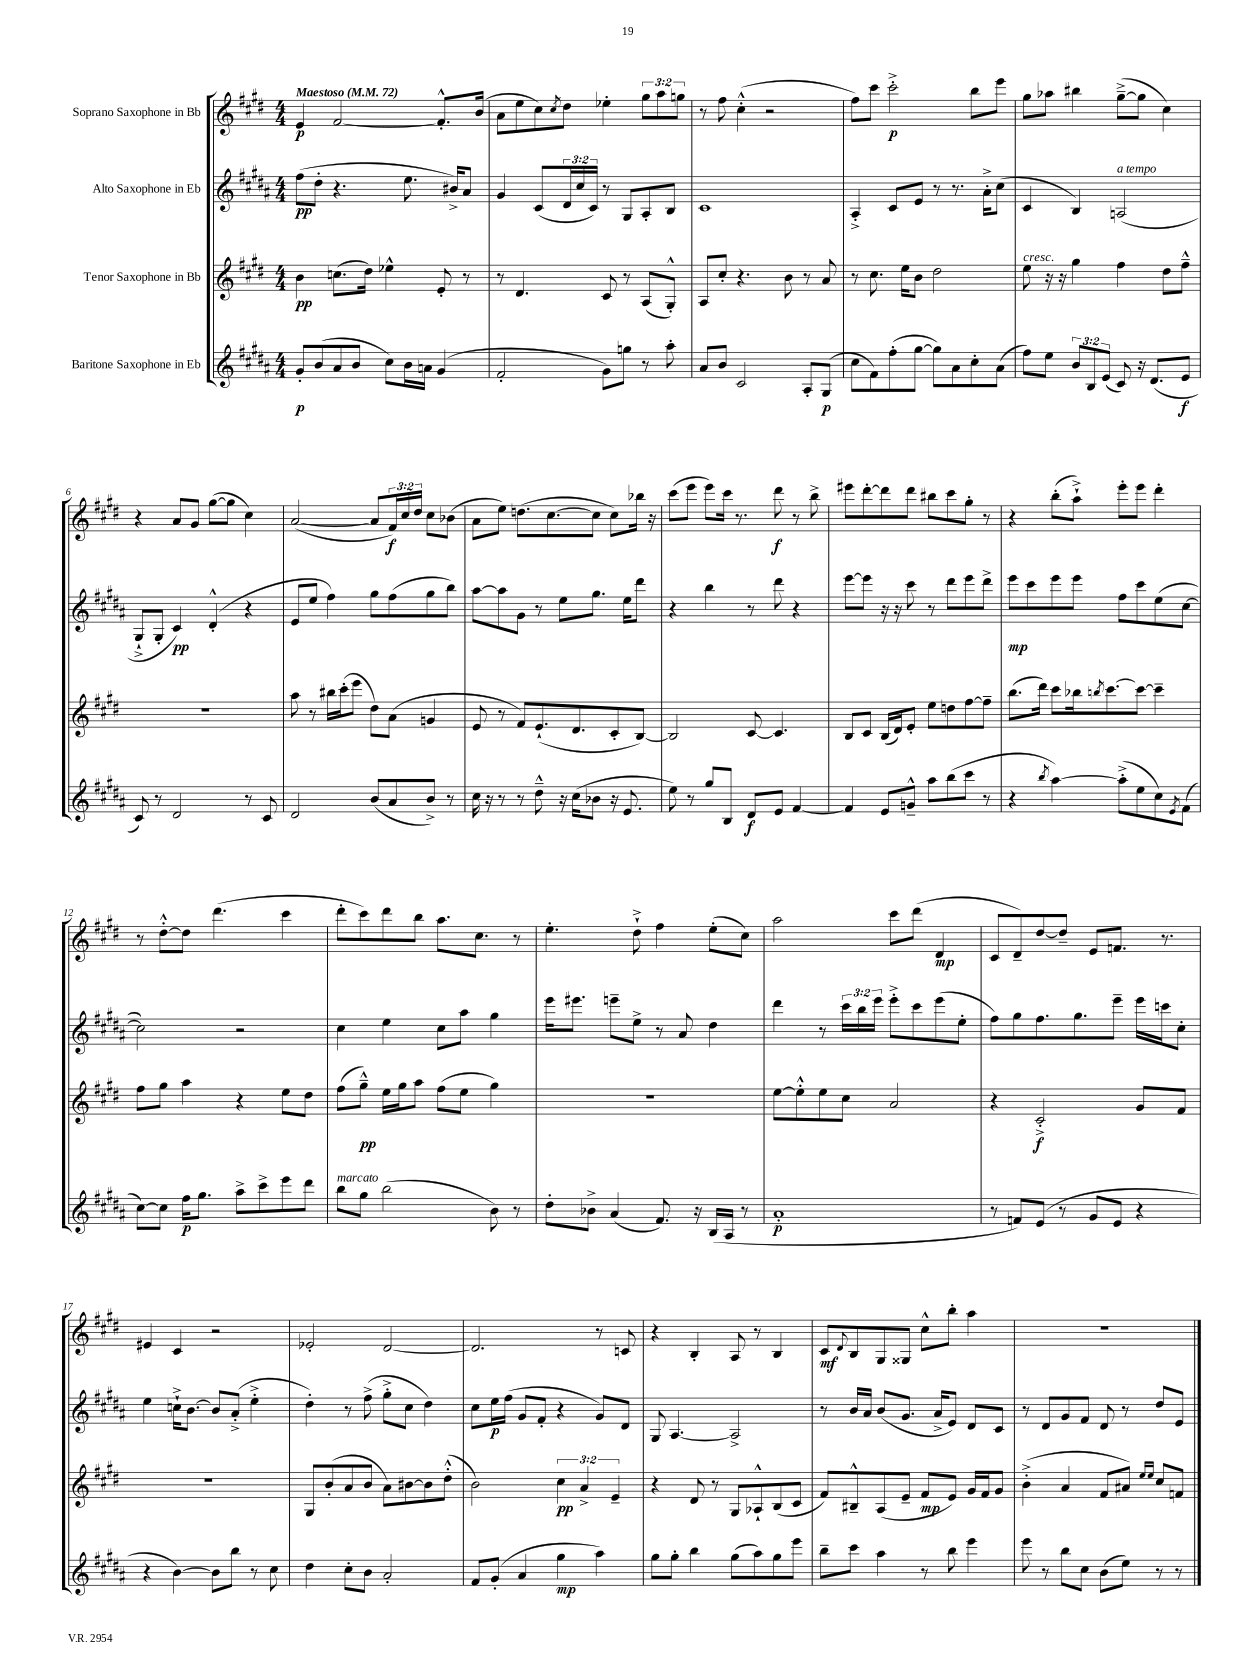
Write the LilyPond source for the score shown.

<<
\new StaffGroup <<
\new Staff = "s0" \with { instrumentName = "Soprano Saxophone in Bb" } {
    \clef treble \key e \major \numericTimeSignature \time 4/4 \override Staff.TupletNumber.text = #tuplet-number::calc-fraction-text \tempo "Maestoso" 4 = 72
    e'4\p fis'2~ fis'8.-.-^ b'16( |
    a'8 e''8 cis''8) \acciaccatura { cis''8 } dis''8 ees''4-. \tuplet 3/2 { gis''8 a''8 g''8 } |
    r8 fis''8 cis''4-.-^( r2 |
    fis''8) cis'''8 cis'''2-.->\p b''8 e'''8 |
    gis''8 aes''8 bis''4 gis''8~--->( gis''8 cis''4) |
    r4 a'8 gis'8 gis''8~( gis''8 cis''4) |
    a'2~( a'8 \tuplet 3/2 { fis'16\f) cis''16 dis''16 } cis''8 bes'8( |
    a'8 e''8) d''8.( cis''8.~ cis''8 cis''8) bes''16 r16 |
    cis'''8( e'''8 e'''8) cis'''16 r8. dis'''8\f r8 b''8-> |
    eis'''8 dis'''8~-. dis'''8 dis'''8 bis''8 cis'''8 gis''8-. r8 |
    r4 b''8-.( a''8-!->) e'''8-. e'''8 dis'''4-. |
    r8 dis''8~-.-^ dis''8 dis'''4.( cis'''4 |
    dis'''8-. cis'''8) dis'''8 b''8 a''8. cis''8. r8 |
    e''4.-. dis''8-!-> fis''4 e''8-.( cis''8) |
    a''2 cis'''8 dis'''8( dis'4\mp |
    cis'8 dis'8--) dis''8~ dis''8-- e'8 f'8. r8. |
    eis'4 cis'4 r2 |
    ees'2-. dis'2~ |
    dis'2. r8 c'8 |
    r4 b4-. a8 r8 b4 |
    cis'8\mf \appoggiatura { dis'8 } b8 gis8 gisis8 cis''8-^ b''8-. a''4 |
    R1 \bar "|." |
}
\new Staff = "s1" \with { instrumentName = "Alto Saxophone in Eb" } {
    \clef treble \key b \major \numericTimeSignature \time 4/4 \override Staff.TupletNumber.text = #tuplet-number::calc-fraction-text
    fis''8\pp( dis''8-. r4. e''8. bis'16->) ais'8 |
    gis'4 cis'8( \tuplet 3/2 { dis'16 cis''16 cis'16) } r8 gis8 ais8-. b8 |
    cis'1 |
    ais4-.-> cis'8 e'8 r8 r8. ais'16-.-> cis''8( |
    cis'4 b4) a2^\markup { \italic "a tempo" }( |
    gis8-!-> gis8-. cis'4\pp) dis'4-.-^( r4 |
    e'8 e''8 fis''4) gis''8 fis''8( gis''8 b''8) |
    ais''8~ ais''8 gis'8 r8 e''8 gis''8. e''16 dis'''8 |
    r4 b''4 r8 dis'''8 r4 |
    e'''8~ e'''8 r16 r16 cis'''8 r8 dis'''8 e'''8 dis'''8-> |
    e'''8\mp cis'''8 e'''8 e'''8 fis''8 cis'''8 e''8( cis''8~ |
    cis''2) r2 |
    cis''4 e''4 cis''8 ais''8 gis''4 |
    e'''16 eis'''8. e'''8-- e''8-> r8 ais'8 dis''4 |
    dis'''4 r8 \tuplet 3/2 { cis'''16 b''16 e'''16 } e'''8-.-> cis'''8 e'''8( e''8-. |
    fis''8) gis''8 fis''8. gis''8. e'''8-- e'''16 c'''16 cis''8-. |
    e''4 c''16-!-> b'8.~ b'8 ais'8-.->( e''4-.-> |
    dis''4-.) r8 fis''8->( gis''8-.-> cis''8 dis''4) |
    cis''8 e''16\p fis''16( gis'8 fis'8-. r4 gis'8) dis'8 |
    gis8 ais4.~ ais2-> |
    r8 b'16 ais'16 b'8( gis'8. ais'16-> e'8) dis'8 cis'8 |
    r8 dis'8 gis'8 fis'8 dis'8 r8 dis''8 e'8 \bar "|." |
}
\new Staff = "s2" \with { instrumentName = "Tenor Saxophone in Bb" } {
    \clef treble \key e \major \numericTimeSignature \time 4/4 \override Staff.TupletNumber.text = #tuplet-number::calc-fraction-text
    b'4\pp c''8.( dis''16) ees''4-^ e'8-. r8 |
    r8 dis'4. cis'8 r8 a8( gis8-.-^) |
    a8 cis''8-. r4. b'8 r8 a'8 |
    r8 cis''8. e''16 b'8 dis''2 |
    e''8^\markup { \italic "cresc." } r16 r16 gis''4 fis''4 dis''8 fis''8---^ |
    R1 |
    a''8 r8 bis''16 cis'''16-.( e'''8 dis''8) a'8( g'4 |
    e'8 r8 fis'8) e'8.-!( dis'8. cis'8-. b8~) |
    b2 cis'8~ cis'4. |
    b8 cis'8 b16( dis'16) e'8-. e''8 d''8 fis''8~ fis''8-- |
    b''8.( dis'''16) cis'''8 bes''16 \acciaccatura { b''8 } cis'''8.~ cis'''8~ cis'''4-- |
    fis''8 gis''8 a''4 r4 e''8 dis''8 |
    fis''8( gis''8---^\pp) e''16 gis''16 a''8 fis''8( e''8 gis''4) |
    r1 |
    e''8~ e''8-.-^ e''8 cis''8 a'2 |
    r4 cis'2-.->\f gis'8 fis'8 |
    R1 |
    gis8 b'8-.( a'8 b'8 a'8) bis'8~ bis'8 dis''8-.-^( |
    b'2) \tuplet 3/2 { cis''4\pp a'4-> e'4-- } |
    r4 dis'8 r8 gis8 aes8-!-^ b8( cis'8 |
    fis'8) bis8---^ a8( e'8-- fis'8\mp e'8) gis'16 fis'16 gis'8 |
    b'4-.->( a'4 fis'8 ais'8) \grace { e''16 e''16 } cis''8 f'8 \bar "|." |
}
\new Staff = "s3" \with { instrumentName = "Baritone Saxophone in Eb" } {
    \clef treble \key b \major \numericTimeSignature \time 4/4 \override Staff.TupletNumber.text = #tuplet-number::calc-fraction-text
    gis'8-.\p b'8( ais'8 b'8 cis''8) b'16 a'16 gis'4( |
    fis'2-. gis'8) g''8 r8 ais''8-. |
    ais'8 b'8 cis'2 ais8-. gis8\p( |
    cis''8 fis'8) fis''8-.( gis''8~ gis''8) ais'8 cis''8-. ais'8( |
    fis''8) e''8 \tuplet 3/2 { b'8 b8 e'8( } cis'8) r16 dis'8.( e'8\f |
    cis'8) r8 dis'2 r8 cis'8 |
    dis'2 b'8( ais'8 b'8->) r8 |
    cis''16 r16 r8 r8 dis''8---^ r16 cis''16( bes'8 r16 e'8. |
    e''8) r8 gis''8 b8 dis'8\f e'8 fis'4~ |
    fis'4 e'8 g'8---^ ais''8 b''8( cis'''8 r8 |
    r4 \acciaccatura { b''8 } ais''4~) ais''8-.->( e''8 cis''8) \acciaccatura { e'8 } fis'8( |
    cis''8~) cis''8 fis''16\p gis''8. ais''8-> cis'''8-> e'''8 dis'''8 |
    b''8^\markup { \italic "marcato" } gis''8 b''2( b'8) r8 |
    dis''8-. bes'8-> ais'4( fis'8.) r16 b16( ais16 r8 |
    ais'1-.\p |
    r8 f'8) e'8( r8 gis'8 e'8 r4 |
    r4 b'4~) b'8 b''8 r8 cis''8 |
    dis''4 cis''8-. b'8 ais'2-. |
    fis'8 gis'8-.( ais'4 gis''4\mp ais''4) |
    gis''8 gis''8-. b''4 gis''8( ais''8) gis''8 e'''8 |
    b''8-- cis'''8 ais''4 r8 b''8 e'''4 |
    e'''8 r8 b''8 cis''8 b'8( e''8) r8 r8 \bar "|." |
}
>>
>>
